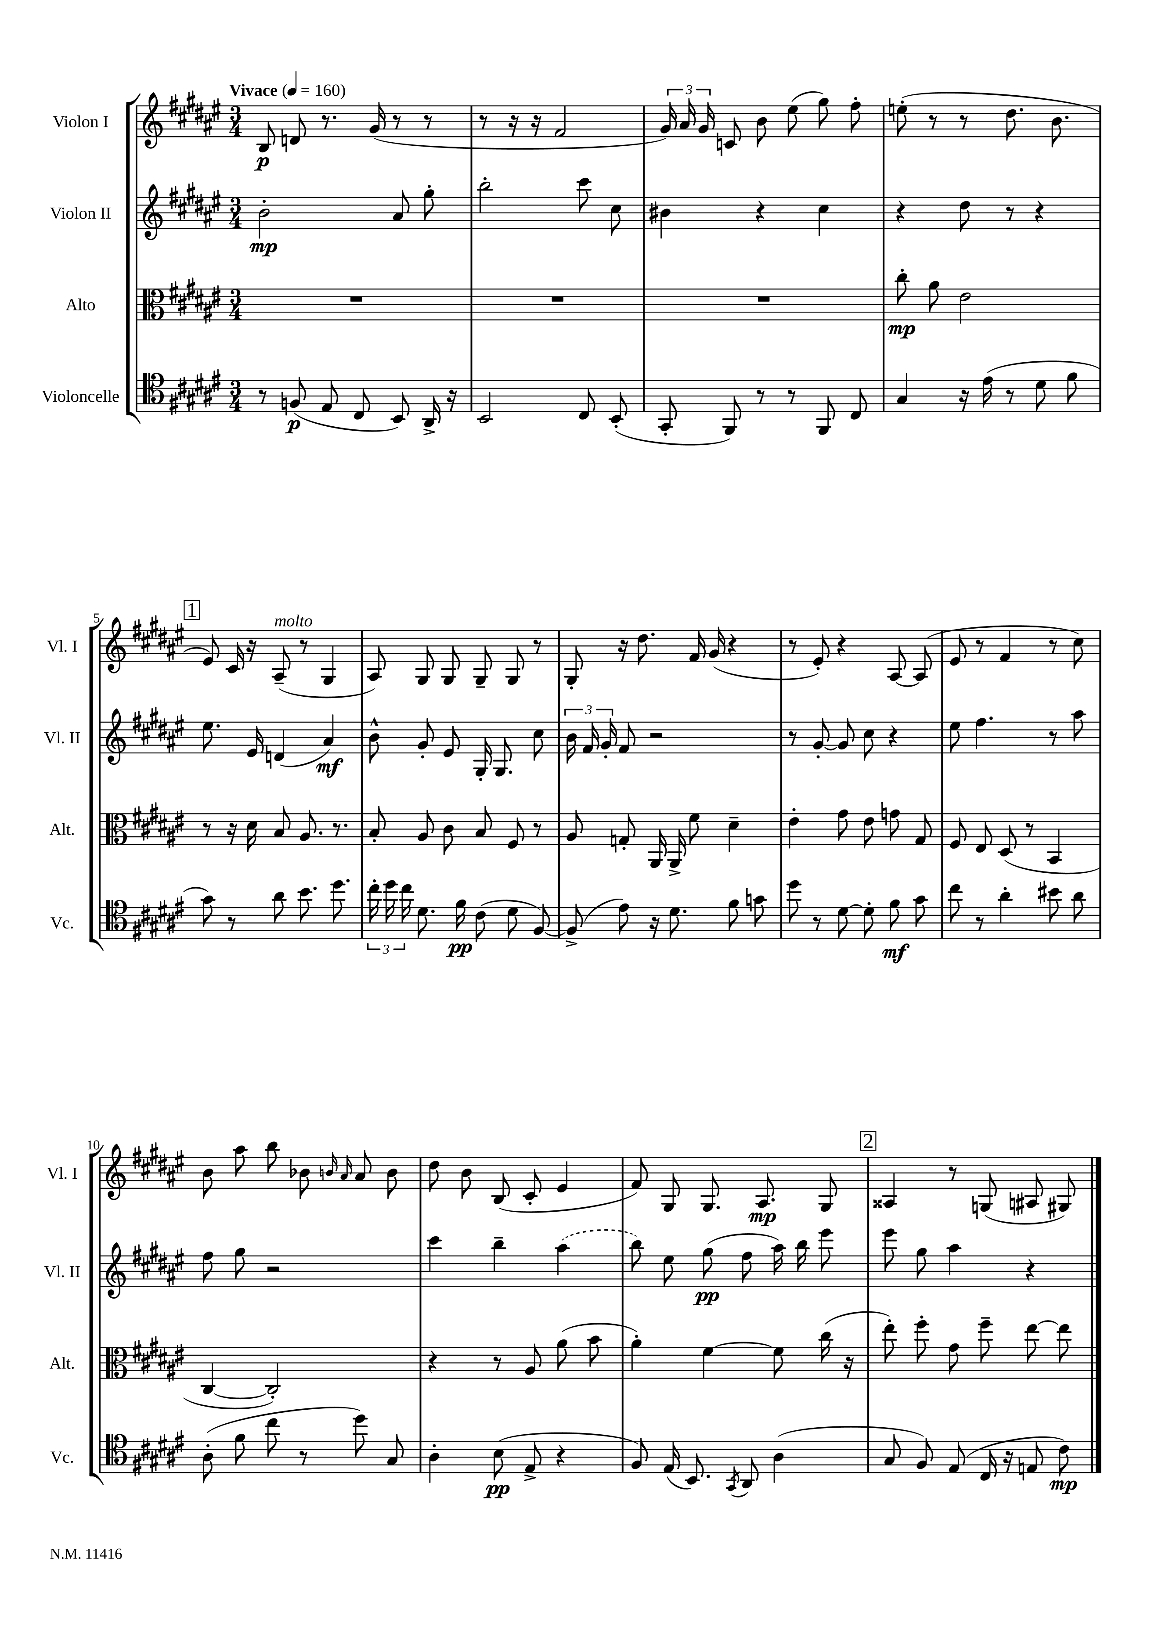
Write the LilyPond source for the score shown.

<<
\new StaffGroup <<
\new Staff = "s0" \with { instrumentName = "Violon I" shortInstrumentName = "Vl. I" } {
    \clef treble \key fis \major \numericTimeSignature \time 3/4 \tempo "Vivace" 4 = 160
    \autoBeamOff b8\p d'8 r8. gis'16( r8 r8 |
    r8 r16 r16 fis'2 |
    \tuplet 3/2 { gis'16) ais'16 gis'16 } c'8 b'8 eis''8( gis''8) fis''8-. |
    e''8-.( r8 r8 dis''8. b'8. |
    \mark \markup { \box "1" } eis'8) cis'16 r16 ais8--^\markup { \italic "molto" }( r8 gis4 |
    ais8) gis8 gis8 gis8-- gis8 r8 |
    gis8-. r16 dis''8. fis'16 gis'16( r4 |
    r8 eis'8-.) r4 ais8~ ais8( |
    eis'8 r8 fis'4 r8 cis''8) |
    b'8 ais''8 b''8 bes'8 \grace { b'16 ais'16 } ais'8 b'8 |
    dis''8 b'8 b8( cis'8-. eis'4 |
    fis'8) gis8 gis8. ais8.\mp gis8 |
    \mark \markup { \box "2" } aisis4 r8 g8( ais8 gis8) \bar "|." |
}
\new Staff = "s1" \with { instrumentName = "Violon II" shortInstrumentName = "Vl. II" } {
    \clef treble \key fis \major \numericTimeSignature \time 3/4
    \autoBeamOff b'2-.\mp ais'8 gis''8-. |
    b''2-. cis'''8 cis''8 |
    bis'4 r4 cis''4 |
    r4 dis''8 r8 r4 |
    \mark \markup { \box "1" } eis''8. eis'16 d'4( ais'4\mf) |
    b'8-^ gis'8-. eis'8 gis16-. gis8. cis''8 |
    \tuplet 3/2 { b'16 fis'16 gis'16-. } fis'8 r2 |
    r8 gis'8~-. gis'8 cis''8 r4 |
    eis''8 fis''4. r8 ais''8 |
    fis''8 gis''8 r2 |
    cis'''4 b''4-- \once \slurDashed ais''4( |
    b''8) eis''8 gis''8\pp( fis''8 ais''16) b''16 eis'''8 |
    \mark \markup { \box "2" } eis'''8 gis''8 ais''4 r4 \bar "|." |
}
\new Staff = "s2" \with { instrumentName = "Alto" shortInstrumentName = "Alt." } {
    \clef alto \key fis \major \numericTimeSignature \time 3/4
    \autoBeamOff R2. |
    R2. |
    R2. |
    cis''8-.\mp ais'8 eis'2 |
    \mark \markup { \box "1" } r8 r16 dis'16 b8 ais8. r8. |
    b8-. ais8 cis'8 b8 fis8 r8 |
    ais8 g8-. ais,16 ais,16-> fis'8 dis'4-- |
    eis'4-. gis'8 eis'8 g'8 gis8 |
    fis8 eis8 dis8( r8 b,4 |
    cis4~ cis2-.) |
    r4 r8 ais8 ais'8( b'8 |
    ais'4-.) fis'4~ fis'8 cis''16( r16 |
    \mark \markup { \box "2" } eis''8-.) fis''8-. gis'8 fis''8-- eis''8~ eis''8 \bar "|." |
}
\new Staff = "s3" \with { instrumentName = "Violoncelle" shortInstrumentName = "Vc." } {
    \clef tenor \key fis \major \numericTimeSignature \time 3/4
    \autoBeamOff r8 f8\p( eis8 cis8 b,8) ais,16-> r16 |
    b,2 cis8 b,8-.( |
    gis,8-. fis,8) r8 r8 fis,8 cis8 |
    gis4 r16 eis'16( r8 dis'8 fis'8 |
    \mark \markup { \box "1" } gis'8) r8 ais'8 b'8. dis''8. |
    \tuplet 3/2 { cis''16-. dis''16 cis''16 } dis'8. fis'16\pp cis'8( dis'8 fis8~) |
    fis8->( eis'8) r16 dis'8. fis'8 g'8 |
    dis''8 r8 dis'8~ dis'8-. fis'8\mf gis'8 |
    cis''8 r8 ais'4-. bis'8 ais'8 |
    ais8-.( fis'8 cis''8 r8 dis''8) gis8 |
    ais4-. b8\pp( eis8-> r4 |
    fis8) eis16( b,8.) \acciaccatura { gis,8 } ais,8 ais4( |
    \mark \markup { \box "2" } gis8 fis8) eis8( cis16 r16 e8 cis'8\mp) \bar "|." |
}
>>
>>
